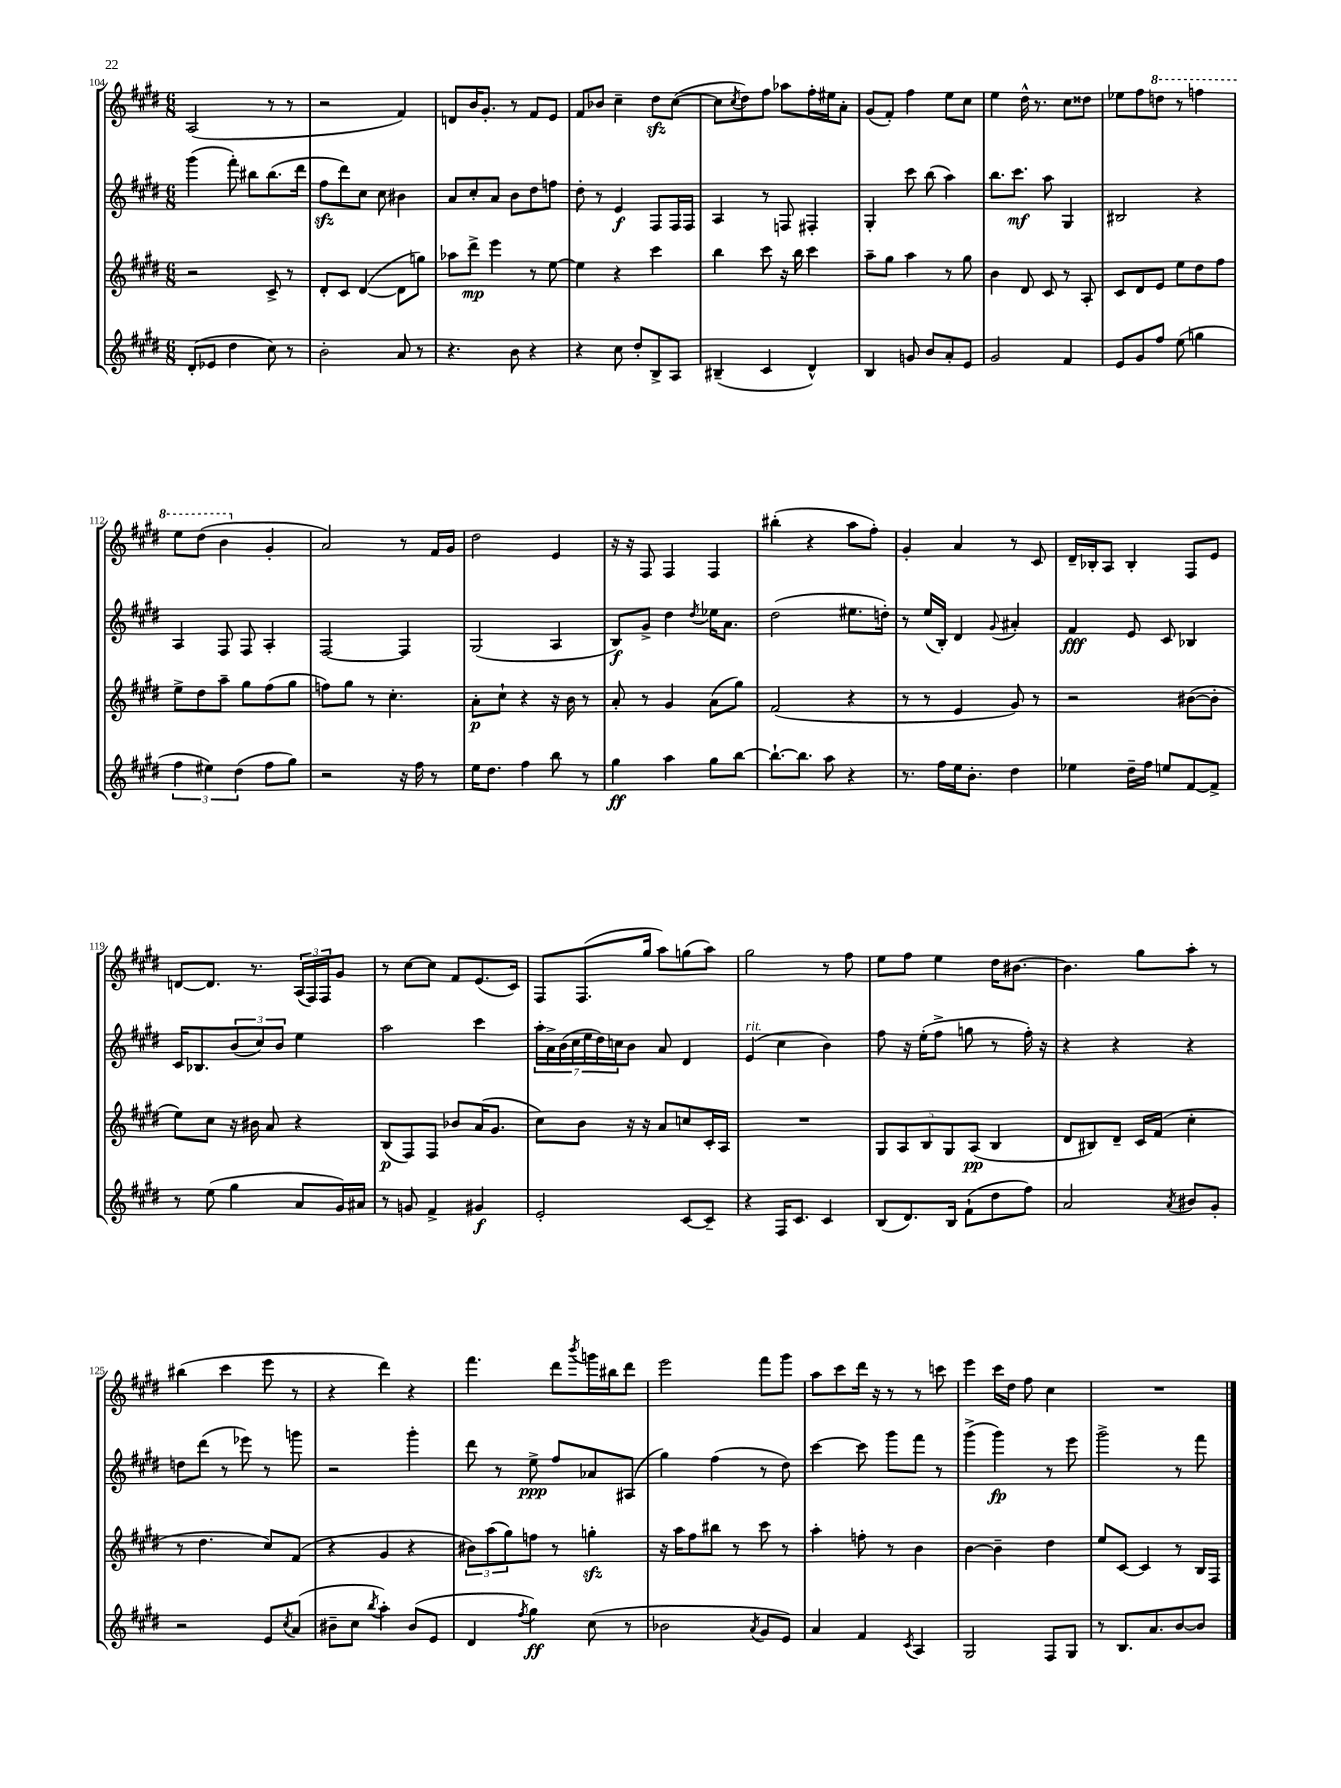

**kern	**dynam	**kern	**dynam	**kern	**dynam	**kern
*part4	*part4	*part3	*part3	*part2	*part2	*part1
*staff4	*staff4	*staff3	*staff3	*staff2	*staff2	*staff1
*clefG2	*	*clefG2	*	*clefG2	*	*clefG2
*k[f#c#g#d#]	*	*k[f#c#g#d#]	*	*k[f#c#g#d#]	*	*k[f#c#g#d#]
*M6/8	*	*M6/8	*	*M6/8	*	*M6/8
=104	=104	=104	=104	=104	=104	=104
(8d#'/L	.	2r	.	(4ggg#\	.	(2A/
8e-X/J	.	.	.	.	.	.
4dd#\	.	.	.	8fff#'\)	.	.
.	.	.	.	8bb#X\L	.	.
8cc#\)	.	8c#^/	.	(8.bb#\	.	8r
8r	.	8r	.	.	.	8r
.	.	.	.	16ddd#\Jk	.	.
=105	=105	=105	=105	=105	=105	=105
2b'\	.	8d#'/L	.	8ff#zz\L	.	2r
.	.	8c#/J	.	8ddd#\)	.	.
.	.	([4d#/	.	8cc#\J	.	.
.	.	.	.	8cc#\	.	.
8a/	.	8d#\L]	.	4b#X\	.	4f#/)
8r	.	8ggn\J)	.	.	.	.
=106	=106	=106	=106	=106	=106	=106
4.r	.	8aa-X\L	.	8a/L	.	8dn/L
.	.	8ddd#^\J	mp	8cc#'/	.	16b/K
.	.	.	.	.	.	8.g#'/J
.	.	4eee\	.	8a/J	.	.
8b\	.	.	.	8b\L	.	8r
4r	.	8r	.	8dd#\	.	8f#/L
.	.	[8ee\	.	8ffn\J	.	8e/J
=107	=107	=107	=107	=107	=107	=107
4r	.	4ee\]	.	8dd#'\	.	8f#/L
.	.	.	.	8r	.	8b-X/J
8cc#\	.	4r	.	4e/	f	4cc#~\
8dd#'/L	.	.	.	.	.	.
8B^/	.	4ccc#\	.	8F#/L	.	8dd#zz\L
8A/J	.	.	.	16F#/L	.	([8cc#\J
.	.	.	.	16F#/JJ	.	.
=108	=108	=108	=108	=108	=108	=108
(4B#X~/	.	4bb\	.	4A/	.	8cc#\L]
.	.	.	.	.	.	8qcc#/
.	.	.	.	.	.	8dd#\)
4c#/	.	8ccc#\	.	8r	.	8ff#\J
.	.	16r	.	8Fn/	.	8aa-X\L
.	.	16bb\	.	.	.	.
4d#^^/)	.	4ccc#\	.	4F#X'/	.	16ff#'\L
.	.	.	.	.	.	16ee#X\J
.	.	.	.	.	.	8a'\J
=109	=109	=109	=109	=109	=109	=109
4B/	.	8aa~\L	.	4G#'/	.	(8g#/L
.	.	8gg#\J	.	.	.	8f#'/J)
8gn/	.	4aa\	.	8ccc#\	.	4ff#\
8b/L	.	.	.	(8bb\	.	.
8a'/	.	8r	.	4aa\)	.	8ee\L
8e/J	.	8gg#\	.	.	.	8cc#\J
=110	=110	=110	=110	=110	=110	=110
2g#/	.	4b\	.	8.bb\L	.	4ee\
.	.	.	.	8.ccc#\J	mf	.
.	.	8d#/	.	.	.	16dd#^^\
.	.	.	.	.	.	8.r
.	.	8c#/	.	8aa\	.	.
4f#/	.	8r	.	4G#/	.	8cc#\L
.	.	8A'/	.	.	.	8dd##X\J
=111	=111	=111	=111	=111	=111	=111
8e/L	.	8c#/L	.	2B#X/	.	8ee-X\L
8g#/	.	8d#/	.	.	.	8ff#\
*	*	*	*	*	*	*8va
8ff#/J	.	8e/J	.	.	.	8dddn\J
(8ee\	.	8ee\L	.	.	.	8r
4ggn\	.	8dd#\	.	4r	.	4fffn\
.	.	8ff#\J	.	.	.	.
!!LO:LB:g=z
=112	=112	=112	=112	=112	=112	=112
6ff#\	.	8ee^\L	.	4A/	.	8eee\L
.	.	8dd#\	.	.	.	(8ddd#\J
6ee#X\)	.	.	.	.	.	.
.	.	8aa~\J	.	8F#/	.	4bb\
(6dd#\	.	.	.	.	.	.
.	.	8gg#\L	.	8F#/	.	.
*	*	*	*	*	*	*X8va
8ff#\L	.	(8ff#\	.	4A'/	.	4g#'/
8gg#\J)	.	8gg#\J	.	.	.	.
=113	=113	=113	=113	=113	=113	=113
2r	.	8ffn\L)	.	[2F#/	.	2a/)
.	.	8gg#\J	.	.	.	.
.	.	8r	.	.	.	.
.	.	4.cc#'\	.	.	.	.
16r	.	.	.	4F#/]	.	8r
16ff#\	.	.	.	.	.	.
8r	.	.	.	.	.	16f#/LL
.	.	.	.	.	.	16g#/JJ
=114	=114	=114	=114	=114	=114	=114
16ee\KL	.	8a'\L	p	(2G#/	.	2dd#\
8.dd#\J	.	.	.	.	.	.
.	.	8cc#`\J	.	.	.	.
4ff#\	.	4r	.	.	.	.
8bb\	.	16r	.	4A/	.	4e/
.	.	16b\	.	.	.	.
8r	.	8r	.	.	.	.
=115	=115	=115	=115	=115	=115	=115
4gg#\	ff	8a'/	.	8B/L)	f	16r
.	.	.	.	.	.	16r
.	.	8r	.	8g#^/J	.	8F#/
4aa\	.	4g#/	.	4dd#\	.	4F#/
.	.	.	.	8qdd#/	.	.
8gg#\L	.	(8a\L	.	16ee-X\KL	.	4F#/
.	.	.	.	8.a\J	.	.
[8bb\J	.	8gg#\J)	.	.	.	.
=116	=116	=116	=116	=116	=116	=116
8.bb`\L_	.	(2f#/	.	(2dd#\	.	(4bb#X'\
8.bb\J]	.	.	.	.	.	.
.	.	.	.	.	.	4r
8aa\	.	.	.	.	.	.
4r	.	4r	.	8.ee#X\L	.	8aa\L
.	.	.	.	.	.	8ff#'\J)
.	.	.	.	16ddn'\Jk)	.	.
=117	=117	=117	=117	=117	=117	=117
8.r	.	8r	.	8r	.	4g#'/
.	.	8r	.	(16ee/LL	.	.
16ff#\LL	.	.	.	16B'/JJ)	.	.
16ee\J	.	4e/	.	4d#/	.	4a/
8.b'\J	.	.	.	.	.	.
.	.	.	.	8qqg#/	.	.
4dd#\	.	8g#/)	.	4a#X'/	.	8r
.	.	8r	.	.	.	8c#/
=118	=118	=118	=118	=118	=118	=118
4ee-X\	.	2r	.	4f#/	fff	16d#~/LL
.	.	.	.	.	.	16B-X'/J
.	.	.	.	.	.	8A/J
16dd#~\LL	.	.	.	8e/	.	4B-'/
16ff#\JJ	.	.	.	.	.	.
8een/L	.	.	.	8c#/	.	.
[8f#/	.	([8b#X\L	.	4B-X/	.	8F#/L
8f#^/J]	.	8b#'\J]	.	.	.	8e/J
!!LO:LB:g=z
=119	=119	=119	=119	=119	=119	=119
8r	.	8ee\L)	.	16c#/KL	.	[8dn/L
.	.	.	.	8.B-X/	.	.
(8ee\	.	8cc#\J	.	.	.	8.d/J]
4gg#\	.	16r	.	(12b/	.	.
.	.	16b#X\	.	.	.	8.r
.	.	.	.	12cc#/)	.	.
.	.	8a/	.	.	.	.
.	.	.	.	12b/J	.	.
8a/L	.	4r	.	4ee\	.	(24A/LL
.	.	.	.	.	.	24F#/)
.	.	.	.	.	.	24F#/J
16g#/L)	.	.	.	.	.	8g#/J
16a#X/JJ	.	.	.	.	.	.
=120	=120	=120	=120	=120	=120	=120
8r	.	(8B/L	p	2aa\	.	8r
8gn/	.	8F#/)	.	.	.	[8cc#\L
4f#^/	.	8F#/J	.	.	.	8cc#\J]
.	.	8b-X/L	.	.	.	8f#/L
4g#X/	f	(16a/K	.	4ccc#\	.	(8.e/
.	.	8.g#/J	.	.	.	.
.	.	.	.	.	.	16c#/Jk)
=121	=121	=121	=121	=121	=121	=121
2e'/	.	8cc#\L)	.	28aa'\LL	.	8F#/L
.	.	.	.	28a^\	.	.
.	.	.	.	(28b\	.	.
.	.	.	.	28cc#\	.	.
.	.	8b\J	.	.	.	(8.F#/
.	.	.	.	28ee\	.	.
.	.	.	.	28dd#\)	.	.
.	.	.	.	28ccn\J	.	.
.	.	16r	.	8b\J	.	.
.	.	16r	.	.	.	16gg#/Jk
.	.	8a/L	.	8a/	.	8aa\L)
[8c#/L	.	8ccn/	.	4d#/	.	(8ggn\
8c#~/J]	.	16c#'/L	.	.	.	8aa\J)
.	.	16A/JJ	.	.	.	.
=122	=122	=122	=122	=122	=122	=122
!	!	!	!	!LO:TX:a:i:t=rit.	!	!
4r	.	2.r	.	(4e/	.	2gg#\
16F#/KL	.	.	.	4cc#\	.	.
8.c#/J	.	.	.	.	.	.
4c#/	.	.	.	4b\)	.	8r
.	.	.	.	.	.	8ff#\
=123	=123	=123	=123	=123	=123	=123
(8B/L	.	10G#/L	.	8ff#\	.	8ee\L
.	.	10A/	.	.	.	.
8.d#/)	.	.	.	16r	.	8ff#\J
.	.	.	.	(16ee'\KL	.	.
.	.	10B/	.	.	.	.
.	.	.	.	8ff#^\J	.	4ee\
.	.	10G#/	.	.	.	.
16B/Jk	.	.	.	.	.	.
(8f#`\L	.	.	.	8ggn\	.	.
.	.	(10A/J	pp	.	.	.
8dd#\	.	4B/	.	8r	.	16dd#\KL
.	.	.	.	.	.	[8.b#X\J
8ff#\J)	.	.	.	16ff#'\)	.	.
.	.	.	.	16r	.	.
=124	=124	=124	=124	=124	=124	=124
2a/	.	8d#/L	.	4r	.	4.b#\]
.	.	8B#X/)	.	.	.	.
.	.	8d#~/J	.	4r	.	.
.	.	16c#/LL	.	.	.	8gg#\L
.	.	(16f#/JJ	.	.	.	.
8qa/	.	.	.	.	.	.
8b#X/L	.	4cc#'\	.	4r	.	8aa'\J
8g#'/J	.	.	.	.	.	8r
!!LO:LB:g=z
=125	=125	=125	=125	=125	=125	=125
2r	.	8r	.	8ddn\L	.	(4bb#X\
.	.	4.dd#\	.	(8ddd#\J	.	.
.	.	.	.	8r	.	4ccc#\
.	.	.	.	8eee-X\)	.	.
8e/L	.	8cc#/L)	.	8r	.	8eee\
8qcc#/	.	.	.	.	.	.
(8a/J	.	(8f#/J	.	8gggn\	.	8r
=126	=126	=126	=126	=126	=126	=126
8b#X~\L	.	4r	.	2r	.	4r
8cc#\J	.	.	.	.	.	.
8qbb/	.	.	.	.	.	.
4aa'\)	.	4g#/	.	.	.	4ddd#\)
(8b#/L	.	4r	.	4ggg#'\	.	4r
8e/J	.	.	.	.	.	.
=127	=127	=127	=127	=127	=127	=127
4d#/	.	12b#X\L)	.	8ddd#\	.	4.fff#\
.	.	(12aa\	.	.	.	.
.	.	.	.	8r	.	.
.	.	12gg#\)	.	.	.	.
8qff#/	.	.	.	.	.	.
4gg#\)	ff	8ffn\J	.	8ee^\	ppp	.
.	.	8r	.	8ff#/L	.	8ddd#\L
.	.	.	.	.	.	8qbbb/
(8cc#\	.	4ggnzz'\	.	8a-X/	.	16gggn\L
.	.	.	.	.	.	16bb#X\J
8r	.	.	.	(8A#X/J	.	8ddd#\J
=128	=128	=128	=128	=128	=128	=128
2b-X\	.	16r	.	4gg#\)	.	2eee\
.	.	16aa\KL	.	.	.	.
.	.	8ff#\	.	.	.	.
.	.	8bb#X\J	.	(4ff#\	.	.
.	.	8r	.	.	.	.
8qa/	.	.	.	.	.	.
8g#/L	.	8ccc#\	.	8r	.	8fff#\L
8e/J)	.	8r	.	8dd#\)	.	8ggg#\J
=129	=129	=129	=129	=129	=129	=129
4a/	.	4aa'\	.	[4ccc#\	.	8aa\L
.	.	.	.	.	.	8ccc#\
4f#/	.	8ffn'\	.	8ccc#\]	.	16ddd#\Jk
.	.	.	.	.	.	16r
.	.	8r	.	8ggg#\L	.	8r
8qc#/	.	.	.	.	.	.
4A/	.	4b\	.	8fff#\J	.	8r
.	.	.	.	8r	.	8cccn\
=130	=130	=130	=130	=130	=130	=130
2G#/	.	[4b\	.	(4ggg#^\	.	4eee\
.	.	4b~\]	.	4ggg#\)	fp	16ccc#\LL
.	.	.	.	.	.	16dd#\JJ
.	.	.	.	.	.	8ff#\
8F#/L	.	4dd#\	.	8r	.	4cc#\
8G#/J	.	.	.	8eee\	.	.
=131	=131	=131	=131	=131	=131	=131
8r	.	8ee/L	.	2ggg#^\	.	2.r
8.B/L	.	[8c#/J	.	.	.	.
.	.	4c#/]	.	.	.	.
8.a/	.	.	.	.	.	.
[8b/	.	8r	.	8r	.	.
8b/J]	.	16B/LL	.	8fff#\	.	.
.	.	16F#/JJ	.	.	.	.
==	==	==	==	==	==	==
*-	*-	*-	*-	*-	*-	*-
